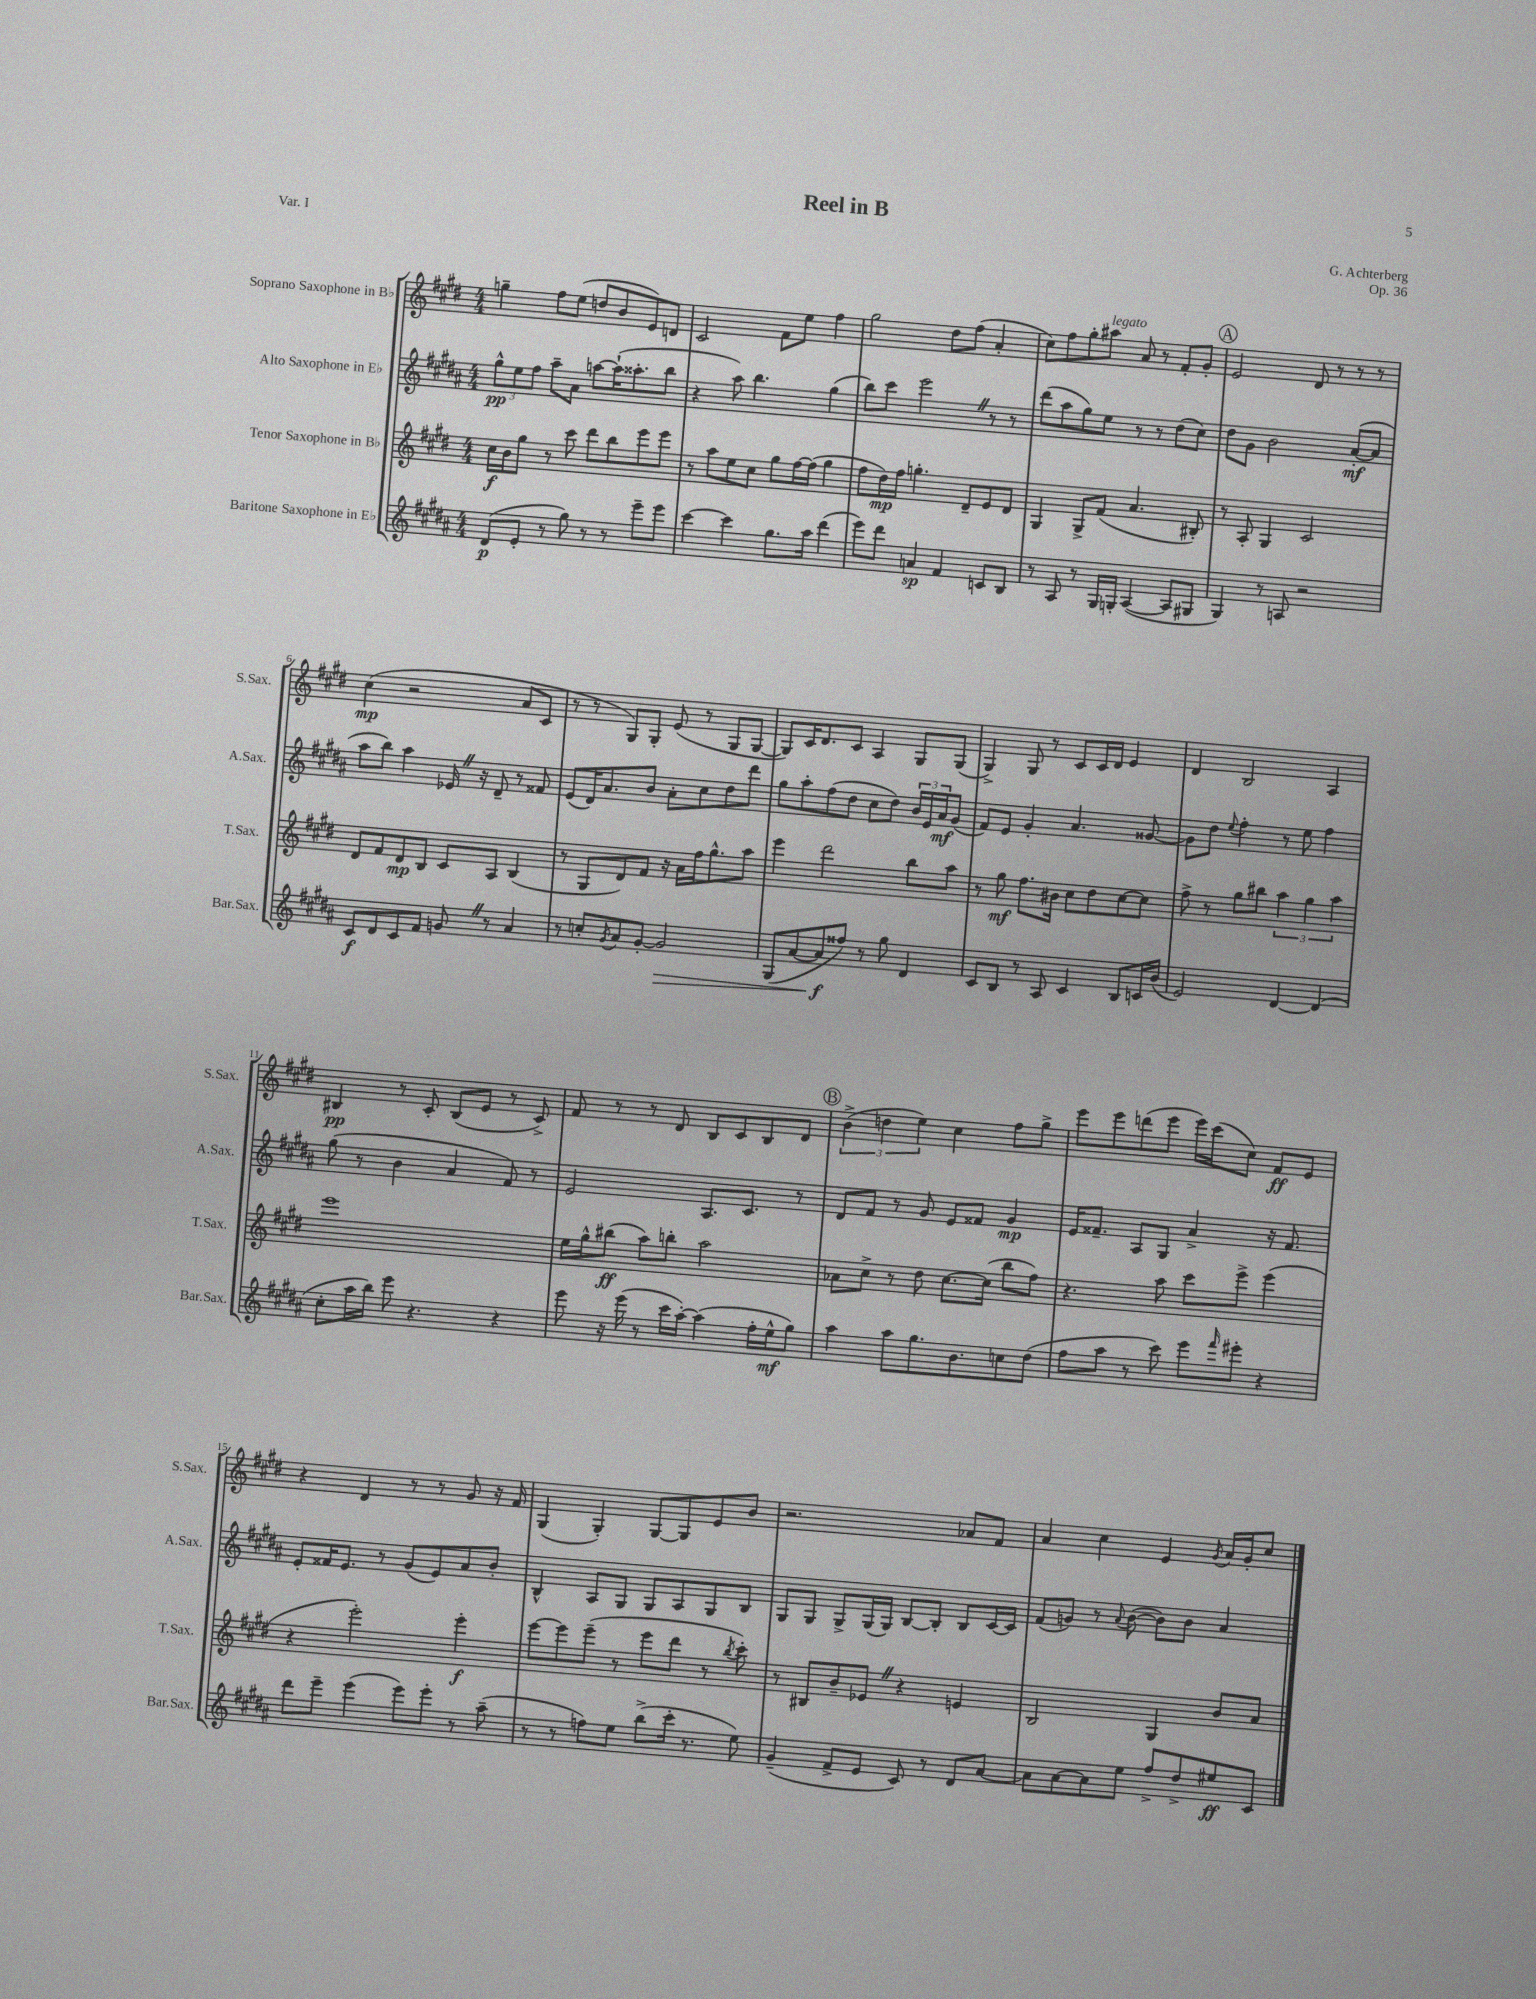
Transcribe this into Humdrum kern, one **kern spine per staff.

**kern	**dynam	**kern	**dynam	**kern	**dynam	**kern	**dynam
*part4	*part4	*part3	*part3	*part2	*part2	*part1	*part1
*staff4	*staff4	*staff3	*staff3	*staff2	*staff2	*staff1	*staff1
*I"Baritone Saxophone in E♭	*	*I"Tenor Saxophone in B♭	*	*I"Alto Saxophone in E♭	*	*I"Soprano Saxophone in B♭	*
*I'Bar.Sax.	*	*I'T.Sax.	*	*I'A.Sax.	*	*I'S.Sax.	*
*clefG2	*	*clefG2	*	*clefG2	*	*clefG2	*
*k[f#c#g#d#a#]	*	*k[f#c#g#d#]	*	*k[f#c#g#d#a#]	*	*k[f#c#g#d#]	*
*M4/4	*	*M4/4	*	*M4/4	*	*M4/4	*
=1	=1	=1	=1	=1	=1	=1	=1
(8d#/L	p	16cc#\LL	f	12gg#^^\L	pp	4ggn~\	.
.	.	16b\J	.	.	.	.	.
.	.	.	.	12ee\	.	.	.
8e'/J	.	8gg#\J	.	.	.	.	.
.	.	.	.	12ff#\J	.	.	.
8r	.	8r	.	8aa#~\L	.	8ff#\L	.
8gg#\)	.	8ccc#\	.	8a#\J	.	(8ee\J	.
8r	.	8ddd#\L	.	[8aan\L	.	8ddn/L	.
8r	.	8bb\	.	(16aa`\K]	.	8b/	.
.	.	.	.	8.aa##X'\	.	.	.
8eee~\L	.	8eee\	.	.	.	8e/)	.
8eee\J	.	8eee\J	.	8bb\J	.	8dn/J	.
=2	=2	=2	=2	=2	=2	=2	=2
[4ccc#\	.	8r	.	4r	.	2c#/	.
.	.	8aa\L	.	.	.	.	.
4ccc#\]	.	8ee\	.	8aa#\)	.	.	.
.	.	8cc#\J	.	4.bb\	.	.	.
8.gg#\L	.	8gg#\L	.	.	.	8f#\L	.
.	.	[16ff#\L	.	.	.	8ee\J	.
16aa#\Jk	.	(16ff#\JJ]	.	.	.	.	.
(4ddd#\	.	4gg#\	.	(4gg#\	.	4ff#\	.
=3	=3	=3	=3	=3	=3	=3	=3
8eee\L)	.	8ff#\L	.	8bb\L)	.	2gg#\	.
8ddd#\J	.	16dd#\L)	mp	8ccc#\J	.	.	.
.	.	16ff#\JJ	.	.	.	.	.
4an/	sp	4.ggn'\	.	2eeeZ\	.	.	.
4f#/	.	.	.	.	.	8dd#\L	.
.	.	8d#~/L	.	.	.	(8ff#\J	.
8cn/L	.	8e/	.	8r	.	4a'/	.
8B/J	.	8d#/J	.	8r	.	.	.
=4	=4	=4	=4	=4	=4	=4	=4
8r	.	4G#/	.	(8ddd#\L	.	8cc#\L)	.
8A#/	.	.	.	8aa#\	.	8ff#\	.
8r	.	8G#^/L	.	8gg#\)	.	8gg#'\	.
!	!	!	!	!	!	!LO:TX:a:i:t=legato	!
16G#/LL	.	(8f#/J	.	8ee\J	.	8aa#X\J	.
16Gn'/JJ	.	.	.	.	.	.	.
([4A#/	.	4.a/	.	8r	.	8a/	.
.	.	.	.	8r	.	8r	.
8A#/L]	.	.	.	(8dd#\L	.	8f#'/L	.
8G#X/J	.	8B#X'/)	.	8cc#\J)	.	8g#'/J	.
!!LO:REH:place=s1:t=A
=5	=5	=5	=5	=5	=5	=5	=5
4G#/)	.	8r	.	8dd#\L	.	2e/	.
.	.	8A'/	.	8g#\J	.	.	.
8r	.	4G#/	.	2b\	.	.	.
8An/	.	.	.	.	.	.	.
2r	.	2c#/	.	.	.	8d#/	.
.	.	.	.	.	.	8r	.
.	.	.	.	([8a#'/L	mf	8r	.
.	.	.	.	8a#/J]	.	8r	.
!!LO:LB:g=z
=6	=6	=6	=6	=6	=6	=6	=6
8c#/L	f	8d#/L	.	8aa#\L	.	(4cc#\	mp
8d#/	.	8f#/	.	8bb\J)	.	.	.
8c#/	.	8d#/	mp	4aa#\	.	2r	.
8f#/J	.	8B/J	.	.	.	.	.
8gnZ/	.	8c#/L	.	16e-XZ/	.	.	.
.	.	.	.	16r	.	.	.
8r	.	8A/J	.	8d#~/	.	.	.
4a#/	.	(4B/	.	8r	.	8a/L	.
.	.	.	.	8f##X/	.	8c#/J	.
=7	=7	=7	=7	=7	=7	=7	=7
8r	.	8r	.	(8e/L	.	8r	.
8ccn'/L	.	8G#/L	.	16d#/K)	.	8r	.
.	.	.	.	8.a#/	.	.	.
8qg#/	.	.	.	.	.	.	.
8a#/	.	8d#/)	.	.	.	8G#/L)	.
[8g#'/J	.	8f#/J	.	8b/J	.	8G#'/J	.
!	!LO:HP:b	!	!	!	!	!	!
2g#/]	>	16r	.	8a#'\L	.	(8e/	.
.	.	16a\LL	.	.	.	.	.
.	.	16ff#\J	.	8cc#\	.	8r	.
.	.	8.gg#^^\	.	.	.	.	.
.	.	.	.	8dd#\	.	8G#/L	.
.	.	8aa\J	.	8ddd#\J	.	[8G#/J	.
=8	=8	=8	=8	=8	=8	=8	=8
(8G#/L	.	4eee\	.	8gg#\L	.	8G#/L])	.
[8a#/	.	.	.	8aa#'\	.	16c#/K	.
.	.	.	.	.	.	8.d#/	.
8a#/]	f	2ddd#\	.	(8ff#\	.	.	.
8ff##X/J)	]	.	.	8dd#\J	.	8c#/J	.
8r	.	.	.	8cc#\L	.	4A/	.
8gg#\	.	.	.	8dd#\J)	.	.	.
4d#/	.	8bb\L	.	24b/LL	.	8G#/L	.
.	.	.	.	24e/	.	.	.
.	.	.	.	24a#/J	mf	.	.
.	.	8aa\J	.	(8g#/J	.	(8G#/J	.
=9	=9	=9	=9	=9	=9	=9	=9
8c#/L	.	8r	.	8f#/L)	.	4G#^/)	.
8B/J	.	8gg#\	mf	8e/J	.	.	.
8r	.	8.ff#\L	.	4g#'/	.	8G#/	.
8A#/	.	.	.	.	.	8r	.
.	.	16b#X\Jk	.	.	.	.	.
4c#/	.	8cc#\L	.	4.a#/	.	8c#/L	.
.	.	8dd#\	.	.	.	16c#/L	.
.	.	.	.	.	.	16d#/JJ	.
8B/L	.	[8cc#\	.	.	.	4e/	.
16cn/L	.	8cc#\J]	.	[8g##X/	.	.	.
(16b/JJ	.	.	.	.	.	.	.
=10	=10	=10	=10	=10	=10	=10	=10
2e/)	.	8ff#^\	.	8g##\L]	.	4d#/	.
.	.	8r	.	8dd#\J	.	.	.
.	.	.	.	8qqee/	.	.	.
.	.	8gg#\L	.	4ff#'\	.	2B/	.
.	.	8bb#X\J	.	.	.	.	.
[4d#/	.	6aa\	.	8r	.	.	.
.	.	.	.	8ee\	.	.	.
.	.	6gg#\	.	.	.	.	.
(4d#/]	.	.	.	4ff#\	.	4A/	.
.	.	6aa\	.	.	.	.	.
!!LO:LB:g=z
=11	=11	=11	=11	=11	=11	=11	=11
8cc#'\L	.	1eee	.	(8gg#\	.	4B#X/	pp
16aa#\L	.	.	.	8r	.	.	.
16bb\JJ)	.	.	.	.	.	.	.
8eee\	.	.	.	4b\	.	8r	.
4.r	.	.	.	.	.	8c#'/	.
.	.	.	.	4a#/	.	(8B#/L	.
.	.	.	.	.	.	8e/J	.
4r	.	.	.	8f#/)	.	8r	.
.	.	.	.	8r	.	8c#^/)	.
=12	=12	=12	=12	=12	=12	=12	=12
8eee\	.	16ee\LL	.	2e/	.	8f#/	.
.	.	16gg#^^\J	.	.	.	.	.
16r	.	(8bb#X\J	ff	.	.	8r	.
(16eee\	.	.	.	.	.	.	.
8r	.	8aa\L)	.	.	.	8r	.
16ccc#\LL	.	8bbn'\J	.	.	.	8d#/	.
[16aa#'\JJ)	.	.	.	.	.	.	.
(4aa#\]	.	2aa\	.	8.A#/L	.	8B/L	.
.	.	.	.	.	.	8c#/	.
.	.	.	.	8.c#/J	.	.	.
16ff#'\LL	.	.	.	.	.	8B/	.
16ee^^\J	mf	.	.	.	.	.	.
8gg#\J)	.	.	.	8r	.	8d#/J	.
!!LO:REH:place=s1:t=B
=13	=13	=13	=13	=13	=13	=13	=13
4aa#\	.	8a-X\L	.	8d#/L	.	(6b^\	.
.	.	8cc#^\J	.	8f#/J	.	.	.
.	.	.	.	.	.	6ddn\	.
8aa#\L	.	8r	.	8r	.	.	.
.	.	.	.	.	.	6ee\)	.
8.gg#\	.	8dd#\	.	8g#/	.	.	.
.	.	[8.cc#\L	.	8e/L	.	4cc#\	.
8.b\	.	.	.	.	.	.	.
.	.	.	.	8f##X/J	.	.	.
.	.	(16cc#\Jk]	.	.	.	.	.
8ccn\	.	8bb\L	.	4g#/	mp	8ff#\L	.
(8dd#\J	.	8ff#\J)	.	.	.	8gg#^\J	.
=14	=14	=14	=14	=14	=14	=14	=14
8ff#\L	.	4.r	.	16e/KL	.	8eee\L	.
.	.	.	.	8.f##X~/J	.	.	.
8aa#\J	.	.	.	.	.	8eee\	.
8r	.	.	.	8A#/L	.	(8dddn\	.
8ccc#\)	.	8aa\	.	8G#/J	.	8eee\J	.
8eee\L	.	8ccc#\L	.	4a#^/	.	16eee\LL)	.
.	.	.	.	.	.	(16ccc#\J	.
16qqfff#/	.	.	.	.	.	.	.
8eee#X'\J	.	8eee^\J	.	.	.	8cc#\J)	.
4r	.	(4eee\	.	16r	.	8f#/L	ff
.	.	.	.	8.f##/	.	.	.
.	.	.	.	.	.	8e/J	.
!!LO:LB:g=z
=15	=15	=15	=15	=15	=15	=15	=15
8ddd#\L	.	4r	.	8e'/L	.	4r	.
8eee~\J	.	.	.	16f##X/K	.	.	.
.	.	.	.	8.e/J	.	.	.
(4eee\	.	2eee'\)	.	.	.	4d#/	.
.	.	.	.	8r	.	.	.
8eee\L)	.	.	.	(8g#/L	.	8r	.
8eee'\J	.	.	.	8e/)	.	8r	.
8r	.	4eee'\	f	8a#/	.	8g#/	.
(8aa#~\	.	.	.	8b'/J	.	16r	.
.	.	.	.	.	.	16f#/	.
=16	=16	=16	=16	=16	=16	=16	=16
8r	.	[8eee\L	.	4B^^/	.	(4G#/	.
8r	.	8eee\]	.	.	.	.	.
8ffn\L)	.	(8eee~\J	.	8A#/L	.	4G#'/)	.
8ee\J	.	8r	.	8G#/J	.	.	.
(8bb^\L	.	8eee\L	.	8G#/L	.	[8G#/L	.
16ccc#'\Jk	.	8ddd#\J	.	8A#/	.	8G#/]	.
8.r	.	.	.	.	.	.	.
.	.	8r	.	8G#/	.	8e/	.
.	.	8qbb/	.	.	.	.	.
8ee\)	.	8ccc#'\)	.	8B/J	.	8b/J	.
=17	=17	=17	=17	=17	=17	=17	=17
(4g#~/	.	8r	.	8G#/L	.	2.r	.
.	.	8B#X/L	.	8G#/J	.	.	.
8f#^/L	.	8b~/	.	8G#^/L	.	.	.
8e/J	.	8e-XZ/J	.	(16G#/L	.	.	.
.	.	.	.	16G#/JJ)	.	.	.
8c#/)	.	4r	.	[8B/L	.	.	.
8r	.	.	.	8B'/J]	.	.	.
8d#/L	.	4en/	.	8B/L	.	8a-X/L	.
[8a#/J	.	.	.	[16c#/L	.	8f#/J	.
.	.	.	.	16c#/JJ]	.	.	.
=18	=18	=18	=18	=18	=18	=18	=18
8a#\L]	.	2B/	.	(8f#/L	.	4a/	.
[8a#\	.	.	.	8gn/J)	.	.	.
8a#\]	.	.	.	8r	.	4cc#\	.
.	.	.	.	8qqa#/	.	.	.
8ee\J	.	.	.	([8b\	.	.	.
8ff#^/L	.	4G#/	.	8b\L])	.	4e/	.
8dd#^/	.	.	.	8b\J	.	.	.
.	.	.	.	.	.	8qg#/	.
8ee#X/	ff	8b/L	.	4a#/	.	16a/LL	.
.	.	.	.	.	.	16g#'/J	.
8c#/J	.	8a/J	.	.	.	8cc#/J	.
==	==	==	==	==	==	==	==
*-	*-	*-	*-	*-	*-	*-	*-
